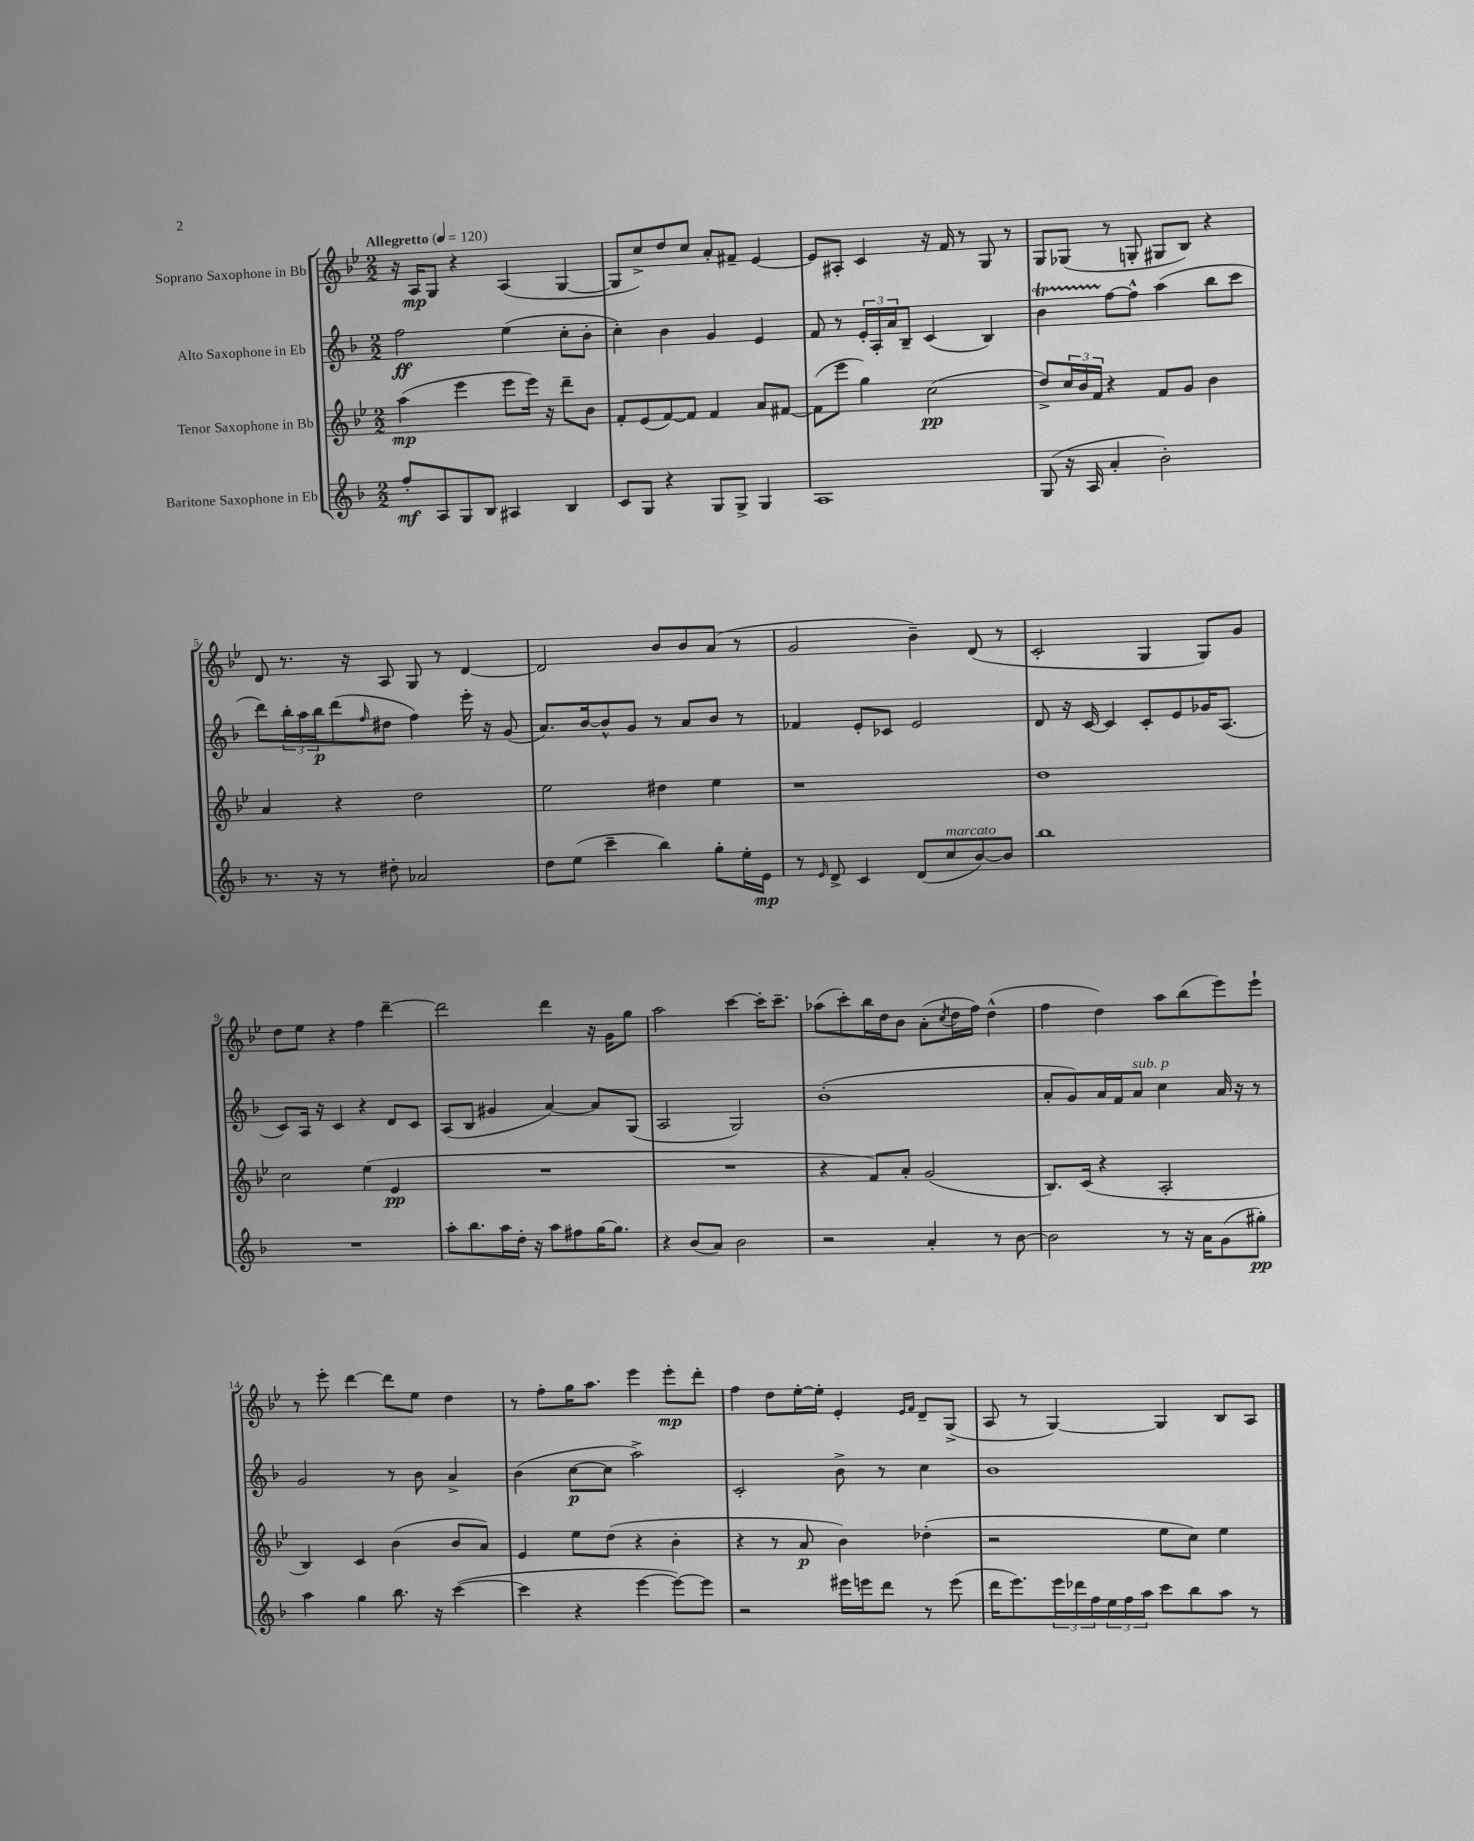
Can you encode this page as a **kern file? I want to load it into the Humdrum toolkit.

**kern	**dynam	**kern	**dynam	**kern	**dynam	**kern	**dynam
*part4	*part4	*part3	*part3	*part2	*part2	*part1	*part1
*staff4	*staff4	*staff3	*staff3	*staff2	*staff2	*staff1	*staff1
*I"Baritone Saxophone in Eb	*	*I"Tenor Saxophone in Bb	*	*I"Alto Saxophone in Eb	*	*I"Soprano Saxophone in Bb	*
*clefG2	*	*clefG2	*	*clefG2	*	*clefG2	*
*k[b-]	*	*k[b-e-]	*	*k[b-]	*	*k[b-e-]	*
*M2/2	*	*M2/2	*	*M2/2	*	*M2/2	*
*MM120	*	*MM120	*	*MM120	*	*MM120	*
=1	=1	=1	=1	=1	=1	=1	=1
!	!	!	!	!	!	!LO:TX:a:B:t=Allegretto	!
8ff'/L	mf	(4aa\	mp	2ff\	ff	16r	.
.	.	.	.	.	.	16A/KL	mp
8A/	.	.	.	.	.	8G/J	.
8G/	.	4eee-\	.	.	.	4r	.
8B-/J	.	.	.	.	.	.	.
4A#X/	.	8eee-\L	.	(4ee\	.	(4A/	.
.	.	16eee-\Jk)	.	.	.	.	.
.	.	16r	.	.	.	.	.
4B-/	.	8ddd~\L	.	8cc'\L	.	[4G/	.
.	.	8b-\J	.	8b-'\J	.	.	.
=2	=2	=2	=2	=2	=2	=2	=2
8c/L	.	8f'/L	.	4cc'\)	.	8G/L]	.
8G/J	.	(8e-/	.	.	.	8cc^/)	.
4r	.	[8f/)	.	4b-\	.	8dd/	.
.	.	8f/J]	.	.	.	8cc/J	.
8G/L	.	4f/	.	4g/	.	8a'/L	.
8G^/J	.	.	.	.	.	8f#X~/J	.
4G/	.	8a/L	.	4e/	.	[4e-/	.
.	.	[8f#X/J	.	.	.	.	.
=3	=3	=3	=3	=3	=3	=3	=3
1A	.	(8f#\L]	.	8f/	.	8e-/L]	.
.	.	8eee-\J	.	8r	.	8A#X'/J	.
.	.	4gg\)	.	24e'/LL	.	4c/	.
.	.	.	.	24A'/	.	.	.
.	.	.	.	24a/J	.	.	.
.	.	.	.	8B-~/J	.	.	.
.	.	(2cc\	pp	(4c/	.	16r	.
.	.	.	.	.	.	16f/	.
.	.	.	.	.	.	8r	.
.	.	.	.	4B-/)	.	8G/	.
.	.	.	.	.	.	8r	.
=4	=4	=4	=4	=4	=4	=4	=4
(8G/	.	8dd^/L)	.	4b-T\	.	8G/L	.
16r	.	24cc/L	.	.	.	(8G-X/J	.
.	.	24b-/	.	.	.	.	.
16A/	.	.	.	.	.	.	.
.	.	24f/JJ	.	.	.	.	.
4a'/	.	4r	.	[8ff\L	.	8r	.
.	.	.	.	8ff^^\J]	.	8Gn'/	.
2b-'\)	.	8f/L	.	(4aa\	.	8G#X/L	.
.	.	8g/J	.	.	.	8B-/J)	.
.	.	4b-\	.	8bb-\L	.	4r	.
.	.	.	.	8ccc\J	.	.	.
!!LO:LB:g=z
=5	=5	=5	=5	=5	=5	=5	=5
8.r	.	4a/	.	8ddd\L)	.	8d/	.
.	.	.	.	24bb-'\L	.	8.r	.
.	.	.	.	24aa\	.	.	.
16r	.	.	.	.	.	.	.
.	.	.	.	24bb-\J	p	.	.
8r	.	4r	.	(8ddd\	.	.	.
.	.	.	.	.	.	16r	.
.	.	.	.	16qqff/	.	.	.
8dd#X'\	.	.	.	8dd#X\J	.	8A/	.
2a-X/	.	2dd\	.	4ff\)	.	8G/	.
.	.	.	.	.	.	8r	.
.	.	.	.	16eee'\	.	[4d/	.
.	.	.	.	16r	.	.	.
.	.	.	.	(8g/	.	.	.
=6	=6	=6	=6	=6	=6	=6	=6
8dd\L	.	2ee-\	.	8.a/L)	.	2d/]	.
(8ee\J	.	.	.	.	.	.	.
.	.	.	.	[16b-/k	.	.	.
4ccc~\	.	.	.	8b-^^/]	.	.	.
.	.	.	.	8g/J	.	.	.
4bb-\)	.	4dd#X\	.	8r	.	8b-/L	.
.	.	.	.	8a/L	.	8b-/	.
8gg'\L	.	4ee-\	.	8b-/J	.	(8a/J	.
16ee'\L	.	.	.	8r	.	8r	.
16e\JJ	mp	.	.	.	.	.	.
=7	=7	=7	=7	=7	=7	=7	=7
8r	.	1r	.	4f-X/	.	2g/	.
16qqe/	.	.	.	.	.	.	.
8d^/	.	.	.	.	.	.	.
4c/	.	.	.	8e'/L	.	.	.
.	.	.	.	8c-X/J	.	.	.
(8d/L	.	.	.	2e/	.	4b-~\)	.
!LO:TX:a:i:t=marcato	!	!	!	!	!	!	!
8cc/	.	.	.	.	.	.	.
[8b-/)	.	.	.	.	.	(8d/	.
8b-/J]	.	.	.	.	.	8r	.
=8	=8	=8	=8	=8	=8	=8	=8
1bb-	.	1dd	.	8d/	.	2c'/	.
.	.	.	.	16r	.	.	.
.	.	.	.	[16c/	.	.	.
.	.	.	.	4c/]	.	.	.
.	.	.	.	8c'/L	.	4G/	.
.	.	.	.	8e/	.	.	.
.	.	.	.	16g-X/K	.	8G/L)	.
.	.	.	.	(8.A/J	.	.	.
.	.	.	.	.	.	8g/J	.
!!LO:LB:g=z
=9	=9	=9	=9	=9	=9	=9	=9
1r	.	2cc\	.	8c/L)	.	8dd\L	.
.	.	.	.	16A/Jk	.	8ee-\J	.
.	.	.	.	16r	.	.	.
.	.	.	.	4c/	.	4r	.
.	.	(4ee-\	.	4r	.	4ff\	.
.	.	4e-/	pp	8d/L	.	[4ddd~\	.
.	.	.	.	8c/J	.	.	.
=10	=10	=10	=10	=10	=10	=10	=10
8aa'\L	.	1r	.	(8A/L	.	2ddd\]	.
8.bb-\	.	.	.	8B-/J	.	.	.
.	.	.	.	4g#X/	.	.	.
16aa\L	.	.	.	.	.	.	.
16dd'\JJ	.	.	.	.	.	.	.
16r	.	.	.	.	.	.	.
8aa\L	.	.	.	[4a/)	.	4ddd\	.
8ff#X\	.	.	.	.	.	.	.
[16gg\K	.	.	.	8a/L]	.	16r	.
8.gg\J]	.	.	.	.	.	16g\KL	.
.	.	.	.	(8G/J	.	8gg\J	.
=11	=11	=11	=11	=11	=11	=11	=11
4r	.	1r	.	2A/	.	2aa\	.
(8b-/L	.	.	.	.	.	.	.
8a/J)	.	.	.	.	.	.	.
2b-\	.	.	.	2G/)	.	[4ccc\	.
.	.	.	.	.	.	16ccc'\KL]	.
.	.	.	.	.	.	8.ccc~\J	.
=12	=12	=12	=12	=12	=12	=12	=12
2r	.	4r	.	(1b-'	.	(8aa-X\L	.
.	.	.	.	.	.	8ccc'\)	.
.	.	8f/L)	.	.	.	16bb-\L	.
.	.	.	.	.	.	16dd\J	.
.	.	8a'/J	.	.	.	8b-\J	.
4a'/	.	(2g/	.	.	.	(8a'\L	.
.	.	.	.	.	.	8qcc/	.
.	.	.	.	.	.	16dd\L	.
.	.	.	.	.	.	16ff\JJ)	.
8r	.	.	.	.	.	(4dd^^\	.
[8b-\	.	.	.	.	.	.	.
=13	=13	=13	=13	=13	=13	=13	=13
2b-\]	.	8.B-/L)	.	8a'/L	.	4ff\	.
.	.	.	.	8g/)	.	.	.
.	.	(16c/Jk	.	.	.	.	.
.	.	4r	.	16a/L	.	4dd\)	.
.	.	.	.	16f/J	.	.	.
!	!	!	!	!LO:TX:a:i:t=sub. p	!	!	!
.	.	.	.	8a/J	.	.	.
8r	.	2A'/	.	4cc\	.	8aa\L	.
16r	.	.	.	.	.	(8bb-\	.
16a\KL	.	.	.	.	.	.	.
(8g\	.	.	.	16a/	.	8eee-\)	.
.	.	.	.	16r	.	.	.
8gg#X'\J)	pp	.	.	8r	.	8eee-`\J	.
!!LO:LB:g=z
=14	=14	=14	=14	=14	=14	=14	=14
4aa\	.	4B-/)	.	2g/	.	8r	.
.	.	.	.	.	.	8eee-'\	.
4gg\	.	4c/	.	.	.	[4ddd\	.
8.bb-\	.	(4b-\	.	8r	.	8ddd\L]	.
.	.	.	.	8b-\	.	8ee-\J	.
16r	.	.	.	.	.	.	.
([4ccc\	.	8b-/L	.	4a^/	.	4dd\	.
.	.	8a/J)	.	.	.	.	.
=15	=15	=15	=15	=15	=15	=15	=15
4ccc\]	.	4e-/	.	(4b-\	.	8r	.
.	.	.	.	.	.	8ff'\L	.
4r	.	8ee-\L	.	[8cc\L	p	16gg\K	.
.	.	.	.	.	.	8.aa\J	.
.	.	(8dd\J	.	8cc\J]	.	.	.
[4eee\	.	4r	.	2aa^\)	.	4eee-\	.
8eee\L_)	.	4b-'\	.	.	.	8eee-'\L	mp
8eee\J]	.	.	.	.	.	8ddd'\J	.
=16	=16	=16	=16	=16	=16	=16	=16
2r	.	4r	.	2c'/	.	4ff\	.
.	.	8r	.	.	.	8dd\L	.
.	.	8a/	p	.	.	[16ee-'\L	.
.	.	.	.	.	.	16ee-'\JJ]	.
16eee#X\LL	.	4b-\)	.	8b-^\	.	4e-'/	.
16eeen\J	.	.	.	.	.	.	.
8ddd\J	.	.	.	8r	.	.	.
.	.	.	.	.	.	16qqe-/LL	.
.	.	.	.	.	.	16qqf/JJ	.
8r	.	(4dd-X'\	.	4cc\	.	8d~/L	.
(8eee\	.	.	.	.	.	(8G^/J	.
=17	=17	=17	=17	=17	=17	=17	=17
16ddd\KL	.	2r	.	1b-	.	8A/	.
8.eee\)	.	.	.	.	.	.	.
.	.	.	.	.	.	8r	.
24eee\L	.	.	.	.	.	[4G/)	.
24ddd-X\	.	.	.	.	.	.	.
24ff\	.	.	.	.	.	.	.
24ee\	.	.	.	.	.	.	.
24ff\	.	.	.	.	.	.	.
24aa\JJ	.	.	.	.	.	.	.
8ccc\L	.	8ee-\L	.	.	.	4G/]	.
8bb-\	.	8cc\J)	.	.	.	.	.
8aa\J	.	4ee-\	.	.	.	8B-/L	.
8r	.	.	.	.	.	8A/J	.
==	==	==	==	==	==	==	==
*-	*-	*-	*-	*-	*-	*-	*-
